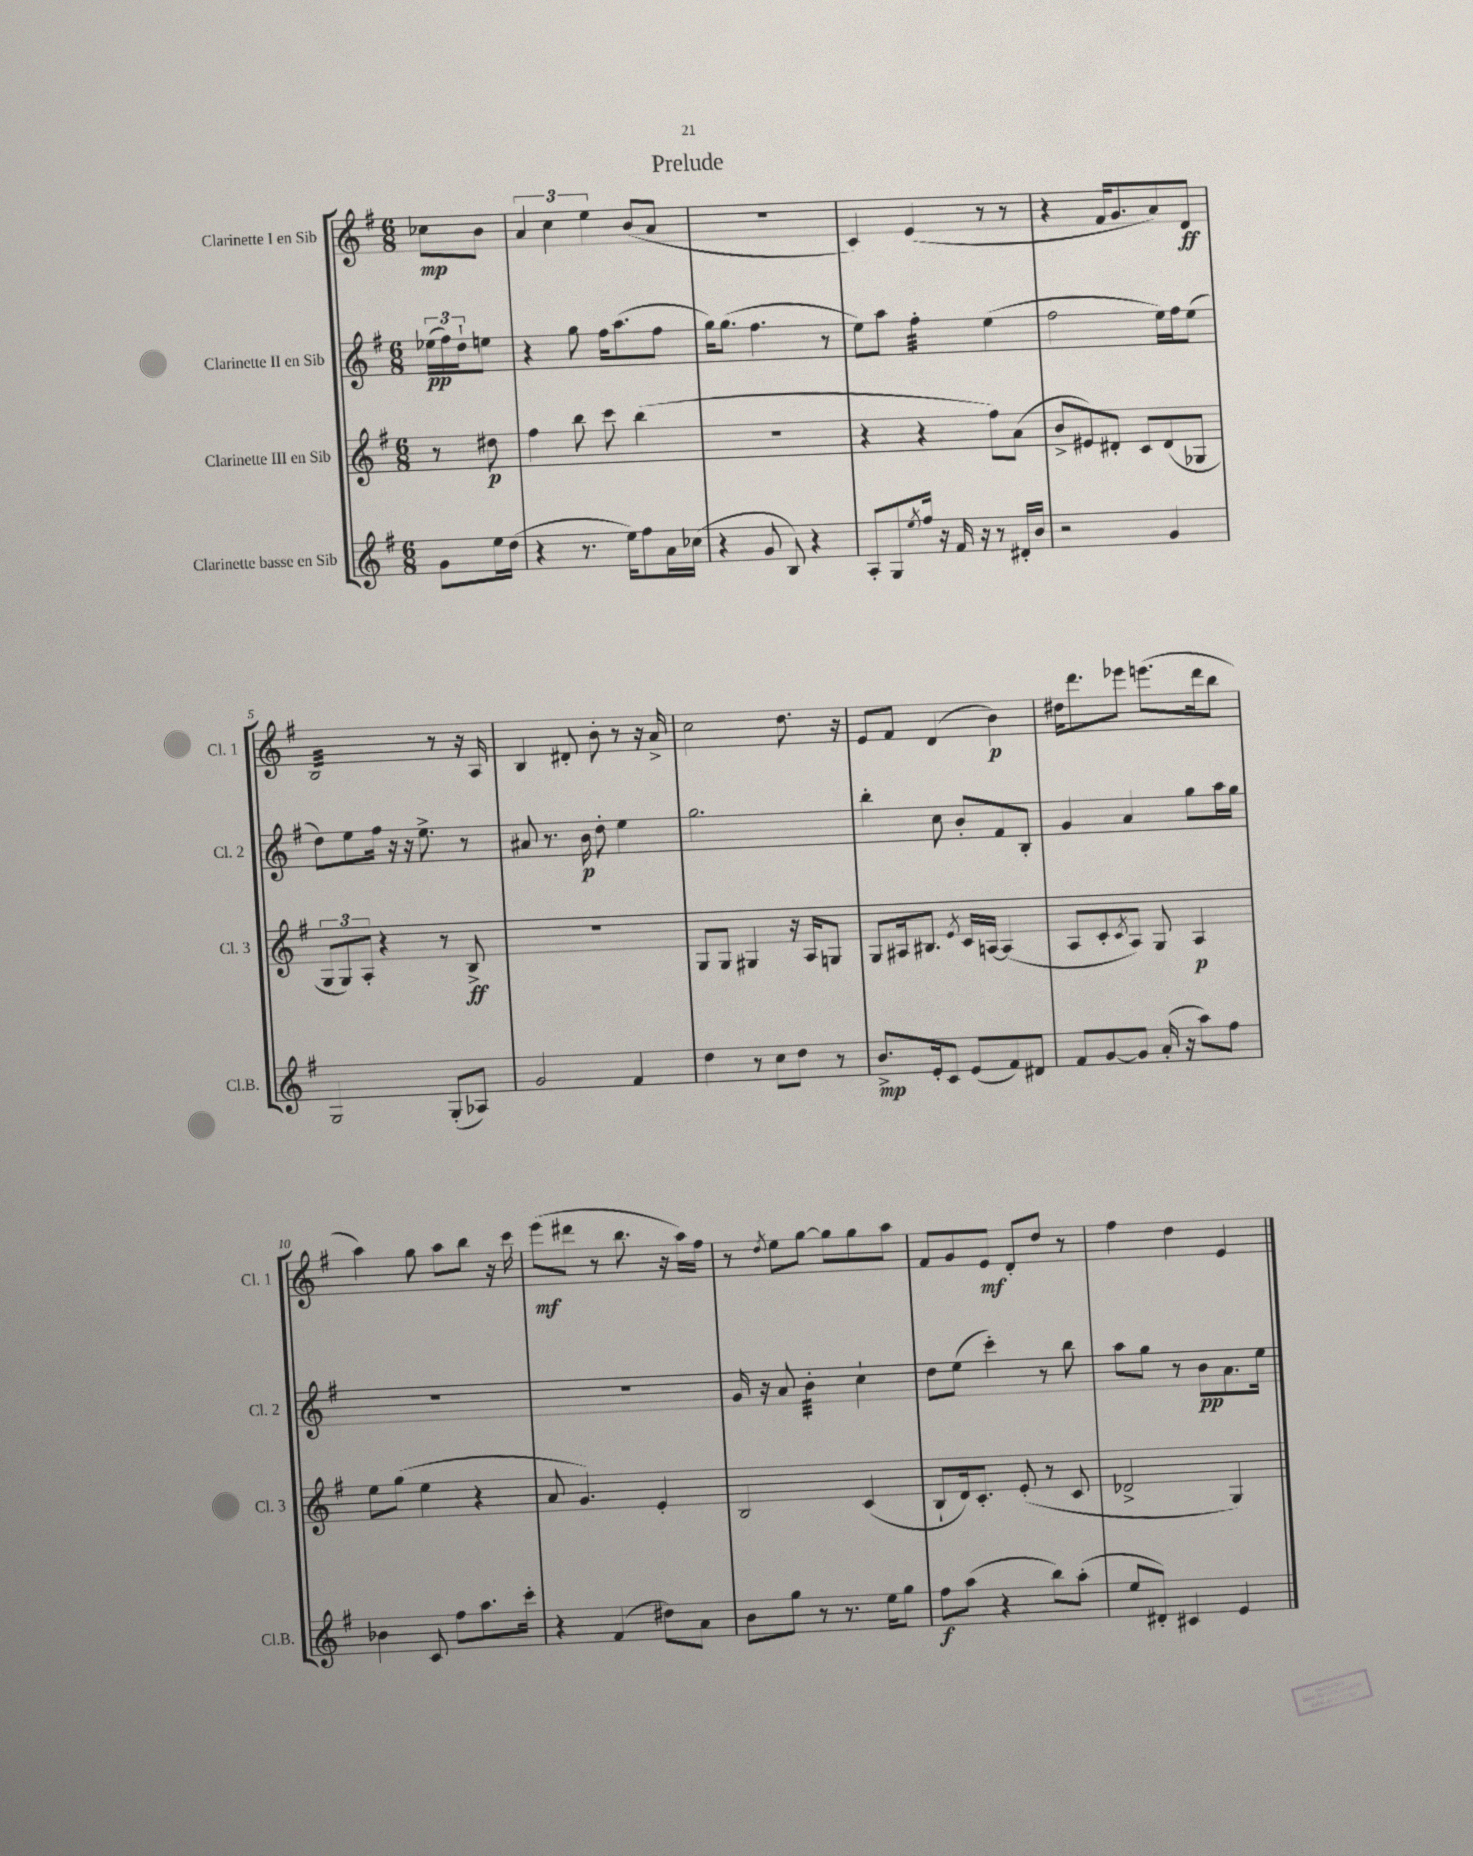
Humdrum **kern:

**kern	**kern	**kern	**kern
*staff4	*staff3	*staff2	*staff1
*clefG2	*clefG2	*clefG2	*clefG2
*k[f#]	*k[f#]	*k[f#]	*k[f#]
*M6/8	*M6/8	*M6/8	*M6/8
8g	8r	(24ee-	8cc-
.	.	24ff#)	.
.	.	24dd`	.
16ee	8dd#	8ee	8b
(16dd	.	.	.
=	=	=	=
4r	4ff#	4r	6a
.	.	.	6cc
8.r	8bb	8gg	.
.	.	.	6ee
.	8ccc	16ff#	.
16ee)	.	(8.aa	.
8ff#	(4bb	.	(8b
16a	.	8ff#	8a
(16cc-	.	.	.
=	=	=	=
4r	2.r	16gg)	2.r
.	.	(8.gg	.
8g	.	4.ff#	.
8B)	.	.	.
4r	.	.	.
.	.	8r	.
=	=	=	=
8A'	4r	8ee)	4c)
8G	.	8aa	.
8qee	.	.	.
16ff#	4r	4ff#'	(4e
16r	.	.	.
16f#	.	.	.
16r	.	.	.
8r	8ff#)	(4ee	8r
16d#'	(8a	.	8r
16b	.	.	.
=	=	=	=
2r	8b^	2ff#	4r
.	8e#)	.	.
.	8d#'	.	16f#
.	.	.	8.g
.	8c	.	.
4g	(8d#	16ee)	8a)
.	.	16ff#	.
.	8G-	(8ee	8d
=	=	=	=
2G	12G	8dd)	2B
.	12G)	.	.
.	.	8ee	.
.	12A'	.	.
.	4r	16ff#	.
.	.	16r	.
.	.	16r	.
.	.	8.ee^	.
(8G'	8r	.	8r
8A-)	8B^	8r	16r
.	.	.	16A
=	=	=	=
2g	2.r	8a#	4B
.	.	8.r	.
.	.	.	8d#'
.	.	16b	.
.	.	8dd'	8b'
4f#	.	4ee	8r
.	.	.	16r
.	.	.	16a^
=	=	=	=
4dd	8G	2.gg	2cc
.	8G	.	.
8r	4G#	.	.
8cc	.	.	.
8dd	16r	.	8.dd
.	16A	.	.
8r	8G	.	.
.	.	.	16r
=	=	=	=
8.b^	8G	4bb'	8e
.	16A#	.	8f#
16e'	8.B#	.	.
8c	.	8cc	(4d
.	8qe	.	.
(8e	16c	8b'	.
.	[16A	.	.
8f#)	(4A]	8f#	4b)
8d#	.	8B'	.
=	=	=	=
8f#	8A	4g	16dd#
.	.	.	8.ddd
[8g	8c'	.	.
.	8qc	.	.
8g]	8A)	4a	8eee-
(16a'	8G	.	(8.eee
16r	.	.	.
8aa)	4A	8gg	.
.	.	.	16ddd
8ff#	.	16aa	8bb
.	.	16gg	.
=	=	=	=
4b-	8ee	2.r	4aa)
.	(8gg	.	.
8c	4ee	.	8gg
8ff#	.	.	8aa
8.aa	4r	.	8bb
.	.	.	16r
16ccc'	.	.	16ccc
=	=	=	=
4r	8a	2.r	(8eee
.	4.g)	.	8ddd#
(4f#	.	.	8r
.	.	.	8.bb
8dd#)	4e'	.	.
.	.	.	16r
8a	.	.	16aa)
.	.	.	16ff#
=	=	=	=
8b	2B	16g	8r
.	.	16r	.
.	.	.	8qdd
8gg	.	8a	8ee
8r	.	4b'	[8gg
8.r	.	.	8gg]
.	(4c	4cc`	8gg
16ee	.	.	.
8gg	.	.	8aa
=	=	=	=
8ff#	8B`	8dd	8f#
(8aa	16d)	(8ee	8g
.	8.c'	.	.
4r	.	4ccc')	8e
.	(8e'	.	8d'
8bb)	8r	8r	8dd
(8aa'	8c	8bb	8r
=	=	=	=
8ee	2d-^	8aa	4ff#
8d#')	.	8gg	.
4c#	.	8r	4dd
.	.	8b	.
4e	4G)	8.a	4e
.	.	16ee	.
==	==	==	==
*-	*-	*-	*-
